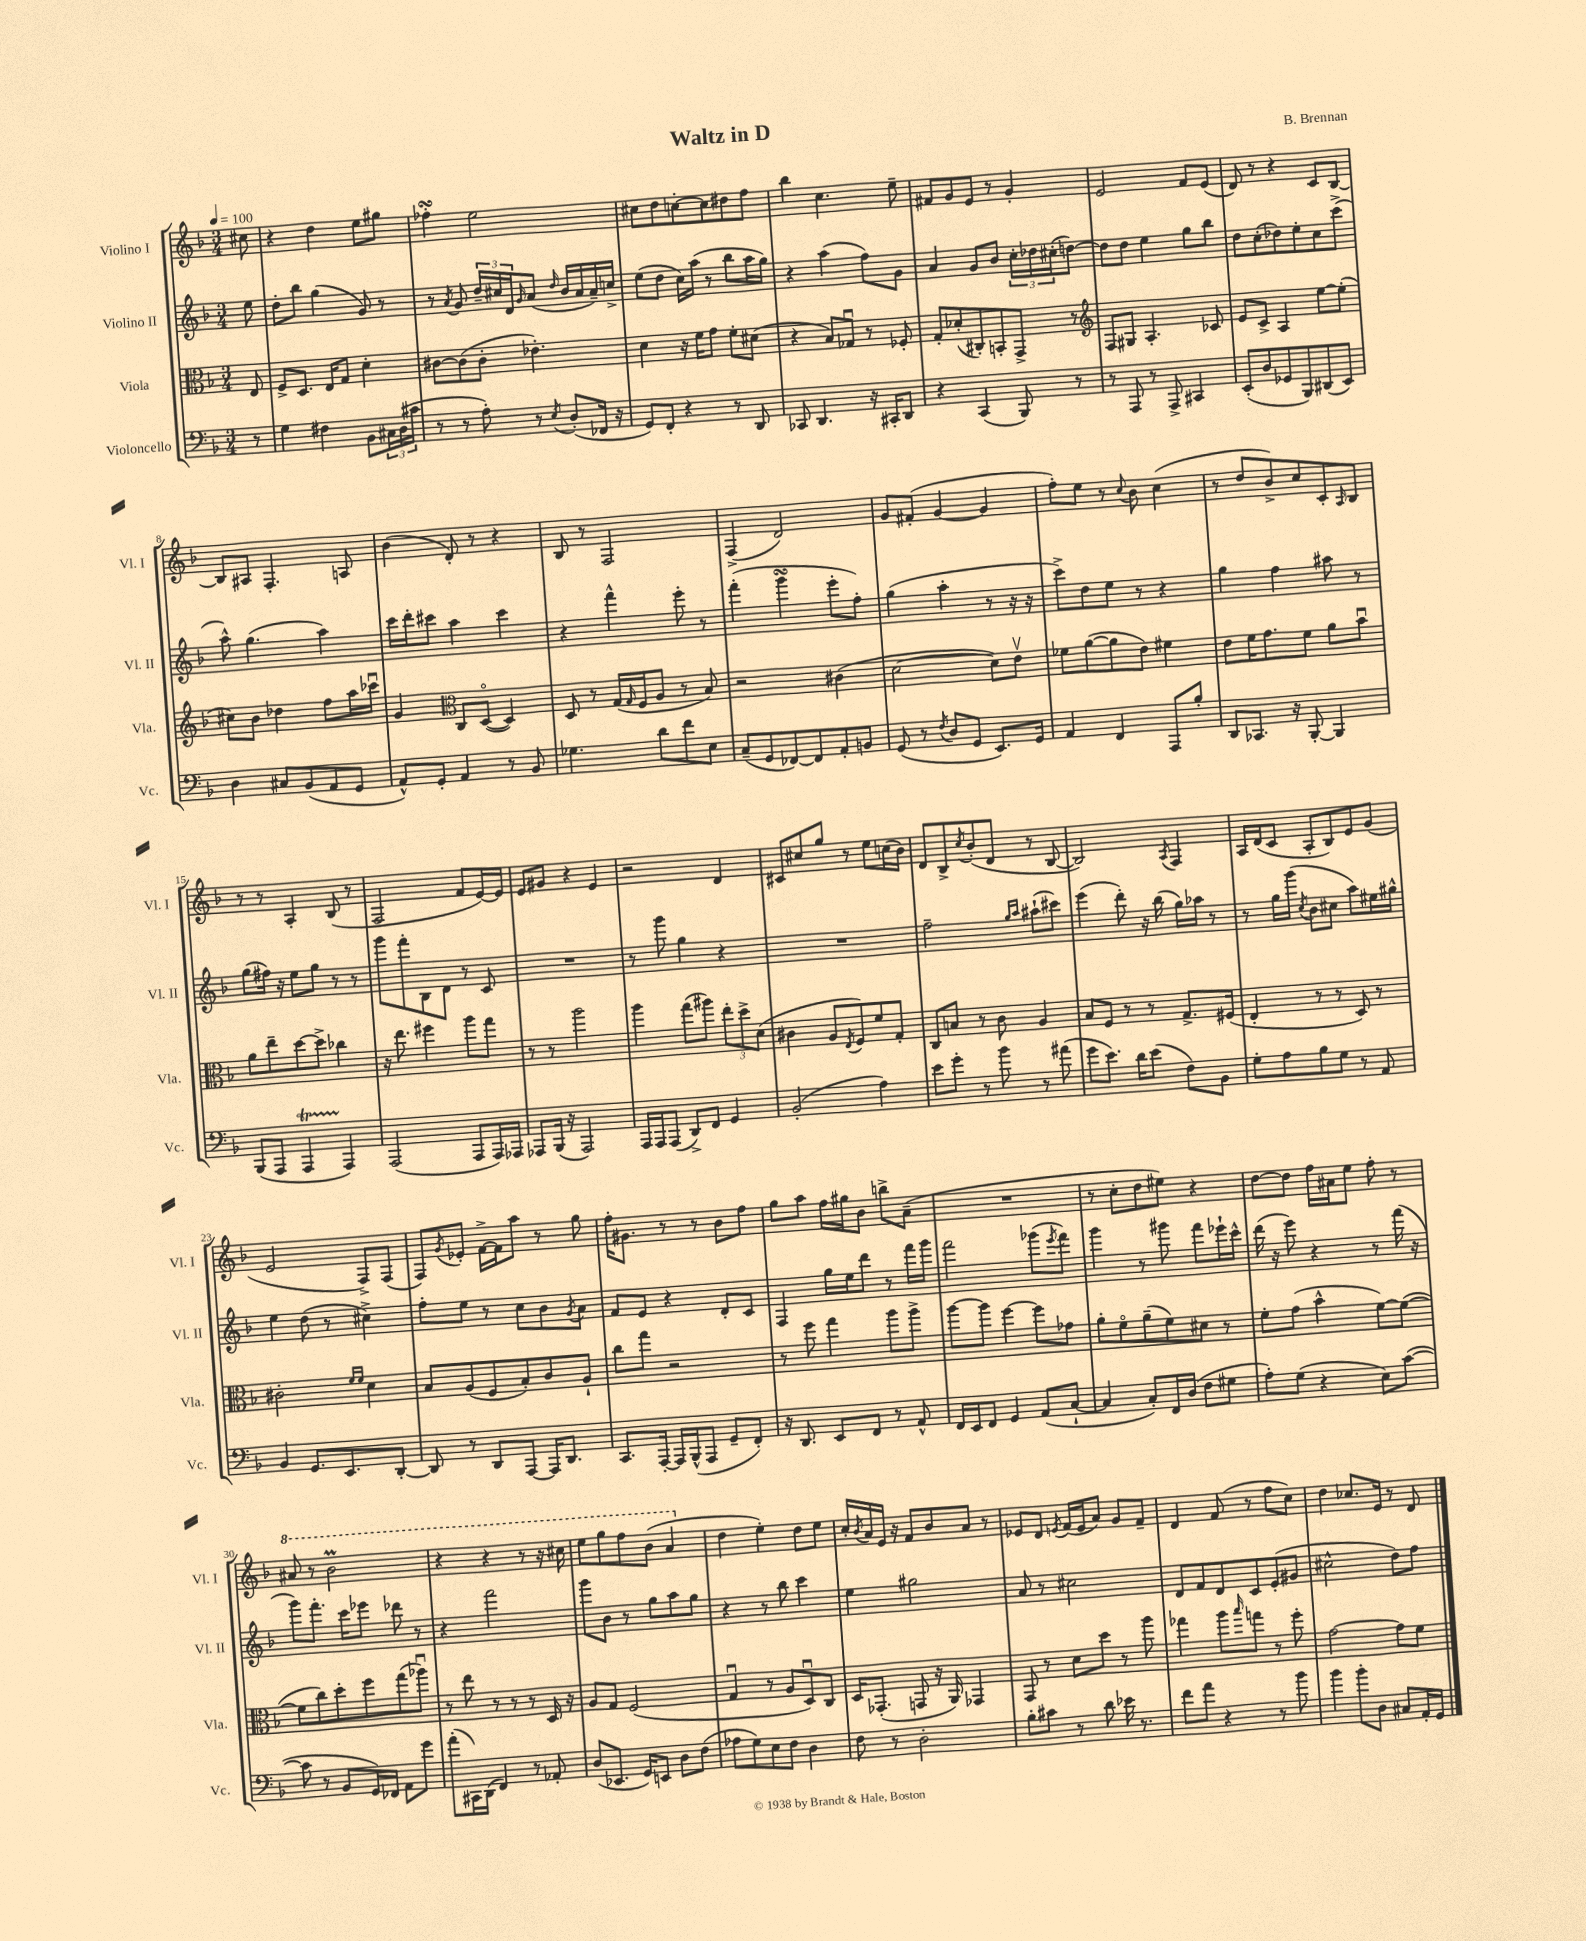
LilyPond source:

\header { title = "Waltz in D" composer = "B. Brennan" }
<<
\new StaffGroup <<
\new Staff = "s0" \with { instrumentName = "Violino I" shortInstrumentName = "Vl. I" } {
    \clef treble \key f \major \numericTimeSignature \time 3/4 \partial 8 \tempo 4 = 100
    cis''8 |
    r4 d''4 e''8 gis''8 |
    fes''4-.\turn e''2 |
    cis''8 d''8 c''8~-. c''8 dis''8 f''8 |
    bes''4 c''4. e''8-- |
    fis'8 g'8 e'8 r8 g'4-. |
    e'2 f'8 e'8( |
    d'8) r8 r4 c'8 bes8~ |
    bes8 ais8 f4.-. a8 |
    bes'4( d'8-.) r8 r4 |
    bes8 r8 f2 |
    f4->( d'2) |
    g'8 fis'8-.( g'4~ g'4 |
    f''8-.) e''8 r8 \appoggiatura { c''8 } bes'8 c''4( |
    r8 d''8 bes'8->) c''8 c'8-. \grace { a16 } bes8 |
    r8 r8 a4-. bes8( r8 |
    f2 f'8 e'16~) e'16 |
    e'8 gis'8 r4 e'4 |
    r2 d'4 |
    cis'8 cis''8 g''8 r8 e''8 c''16( bes'16) |
    d'8 bes8-> \acciaccatura { c''8 } bes'8-.( d'8 r8 bes8~ |
    bes2) \acciaccatura { a8 } f4 |
    a16 d'16( c'8 a8-. bes8) e'8 g'8( |
    e'2 f8->) f8( |
    f8) \acciaccatura { g'8 } ees'8-. f'16~-> f'16 a''8 r8 g''8 |
    f''16-. gis'8. r8 r8 bes'8 f''8 |
    g''8 a''8 f''16 gis''16 bes'8 b''8-> a'8--( |
    R2. |
    r8 c''8-. d''8 eis''8) r4 |
    d''8~ d''8 f''16 ais'16 e''8 f''8-. r8 |
    \ottava #1 ais''8 r8 bes''2\prall |
    r4 r4 r8 r16 cis'''16 |
    e'''8 g'''8 f'''8 bes''8( a''4 \ottava #0 |
    d''4 e''4-.) d''8 e''8 |
    c''16-. \acciaccatura { bes'8 } a'16 e'16 r16 f'8 bes'8 a'8 r8 |
    ees'8 d'8 \acciaccatura { e'8 } f'16( e'16 a'8) g'8 f'8-- |
    d'4 f'8( r8 f''8 c''8) |
    d''4 ces''8. e'16 r8 d'8 \bar "|." |
}
\new Staff = "s1" \with { instrumentName = "Violino II" shortInstrumentName = "Vl. II" } {
    \clef treble \key f \major \numericTimeSignature \time 3/4 \partial 8
    e''8 |
    d''8-. bes''8 g''4( g'8) r8 |
    r8 \acciaccatura { a'8 } g'8 \tuplet 3/2 { d''16-- cis''16 d'16 } \grace { g'16 } a'8( \grace { d''16 } bes'16 a'16 a'16--) c''16-> |
    e''8( d''8 c''16) a''16( r8 bes''8 a''16 g''16) |
    r4 a''4( f''8) g'8 |
    a'4 g'8 bes'8 \tuplet 3/2 { c''16-. des''16 cis''16-.( } d''8~) |
    d''8 d''8 e''4 g''8 bes''8 |
    d''8 c''8-.( des''8) e''8-. c''8 c'''8->( |
    a''8-^) g''4.( a''4) |
    c'''16 d'''16-. cis'''8 a''4 cis'''4 |
    r4 f'''4-^ e'''8-. r8 |
    f'''4-.( g'''4\turn e'''8-. f''8-.) |
    g''4( a''4-. r8 r16 r16 |
    c'''8->) d''8 e''8 r8 r4 |
    g''4 f''4 ais''8 r8 |
    g''8( fis''16) r16 e''8 g''8 r8 r8 |
    g'''8 f'''8-. bes8 d'8 r8 c'8 |
    R2. |
    r8 g'''8 g''4 r4 |
    R2. |
    f''2-- \grace { g''16 a''16 } ais''8-!( cis'''8) |
    e'''4( d'''8-.) r16 bes''16( g''16) aes''16 r8 |
    r8 g''16 g'''16( \acciaccatura { c''8 } bes'8 cis''8 a''8) eis''16 gis''16-^ |
    e''4 d''8( r8 cis''4->) |
    f''8-. e''8 r8 c''8 bes'8 \acciaccatura { g'8 } a'8 |
    f'8 e'8 r4 d'8-. c'8 |
    f4 g''16 e''16 d'''8 r8 f'''16 g'''16 |
    f'''2 ges'''8( \acciaccatura { e'''8 } f'''8) |
    g'''4 r8 gis'''8 f'''8 ees'''16-! c'''16-^ |
    d'''16( r16 e'''8) r4 r8 f'''16( r16 |
    g'''8) f'''8.-. c'''16 ees'''8 des'''8 r8 |
    r4 f'''2 |
    g'''8 bes'8 r8 g''8 a''8 g''8 |
    r4 r8 bes''8 c'''4 |
    e''4 gis''2 |
    a'8 r8 cis''2 |
    d'8 f'8 d'8 c'8 e'8-.( gis'8 |
    cis''2-^ d''8) f''8 \bar "|." |
}
\new Staff = "s2" \with { instrumentName = "Viola" shortInstrumentName = "Vla." } {
    \clef alto \key f \major \numericTimeSignature \time 3/4 \partial 8
    e8 |
    f8-> d8. e16 g8 d'4-. |
    cis'8~ cis'8( cis'8-. ees'4.-.) |
    d'4 r16 f'16 g'8 f'8-. dis'8( |
    r4 bes8) ges8\downbow r8 fes8-. |
    g8-. des'8-.( cis8-.) b,8-. g,8-> r8 |
    \clef treble f8 gis8 a4.-. ces'8 |
    e'8 c'8-> a4 e''8~ e''8-.( |
    cis''8) bes'8 des''4 f''8 a''16 ces'''16\downbow |
    g'4 \clef alto c8 d8~\flageolet( d4) |
    d8 r8 g16( \grace { g16 } f16 a8 r8 bes8) |
    r2 cis'4( |
    d'2~ d'8) e'8\upbow |
    fes'8 a'8~( a'8 e'8) fis'4 |
    e'8 f'16 g'8. f'8 a'8 bes'8\downbow |
    a'8 e''8-- d''8~ d''8-> ces''4 |
    r16 e''8. fis''4 a''8 g''8 |
    r8 r8 a''2 |
    a''4 g''8( ais''8) \tuplet 3/2 { e''8-. d''8-> d'8( } |
    cis'4 a8 \acciaccatura { e8 } f8) f'8 g8-. |
    c8 b8 r8 c'8 a4 |
    bes8 f8 r8 r8 g8.-> fis16( |
    e4-. r8 r8 d8) r8 |
    cis'2-. \grace { f'16 f'16 } d'4 |
    bes8 a8( f8 bes8-.) c'8 a8-! |
    c''8 g''8 r2 |
    r8 f''8 g''4 a''8 a''8-> |
    a''8~ a''8 f''4~ f''8 ges'8 |
    a'8-. f'8\flageolet a'8--( f'8) dis'8 r8 |
    f'8-. g'8( bes'4-^ f'8~) f'8~( |
    f'8 c''8) d''8-. f''8 g''8( aes''8\downbow) |
    r8 e''8 r8 r8 r8 d16 r16 |
    a8 g8 f2( |
    g4\downbow r8 a8 d8\downbow) c8 |
    d16 ges,8.-.( g,8 r16 a,16) ges,4 |
    g,8 r8 d'8 d''8 r8 a''8 |
    ges''4 a''8 \grace { bes''16 } g''8 r8 f''8-. |
    g'2~ g'8 f'8 \bar "|." |
}
\new Staff = "s3" \with { instrumentName = "Violoncello" shortInstrumentName = "Vc." } {
    \clef bass \key f \major \numericTimeSignature \time 3/4 \partial 8
    r8 |
    g4 fis4 bes,8 \tuplet 3/2 { cis16 d16( cis'16 } |
    r8 r8 a8-.) r8 \acciaccatura { e8 } d8-.( fes,16 r16 |
    g,8) f,8-. r4 r8 d,8 |
    ces,8 d,4. r16 cis,16-. d,8 |
    r4 c,4( bes,,8) r8 |
    r8 a,,8 r8 a,,8-> cis,4 |
    e,8-.( d8 ges,8 bes,,8) dis,8( e,8) |
    d4 cis8 bes,8( a,8 g,8 |
    a,8-^) g,8-. a,4 r8 bes,8 |
    ges4. d'8 f'8 e8 |
    c8--( g,8 fes,8~) fes,8 a,8-. b,8 |
    g,8( r8 \acciaccatura { f8 } d8 g,8 e,8.) g,16 |
    a,4 f,4 a,,8 bes8-. |
    d,8 ces,8. r16 bes,,8~-. bes,,4 |
    bes,,8( a,,8 a,,4\startTrillSpan a,,4\stopTrillSpan) |
    a,,2( a,,8 a,,16) aes,,16 |
    aes,,8 bes,,16( r16 aes,,2) |
    a,,16 a,,16 a,,8( d,8->) f,8 g,4 |
    bes,2-.( a4) |
    e'8 g'8-. r8 bes'8 r8 ais'8( |
    g'8 e'8.) d'16 e'8( f8) bes,8 |
    g8-. a8 bes8 g8 r8 a,8 |
    bes,4 g,8. e,8. d,8~-. |
    d,8 r8 d,8 a,,8~ a,,16 d,8. |
    c,8. a,,16~-. a,,16 bes,,16-^( a,,8 g,8-- f,8-.) |
    r16 d,8. e,8 f,8 r8 a,8-^ |
    f,16 e,16 f,8 g,4 a,8( c8~-! |
    c4 c8-.) f,16 d16( f8 gis8 |
    a8-.) g8( r4 e8) c'8~( |
    c'8 r8 bes,8 g,16) fes,16 a,8 g'8 |
    a'8-.( cis,16) d,16( f,4) r8 aes,8-. |
    d8( ees,8. g,16) e,8 d8 f8( |
    aes8 g8) e8 f8 d4 |
    f8 r8 d2-. |
    bes8-. cis'8 r8 d'8 ees'16 r8. |
    f'8 a'8 r4 r8 bes'8 |
    bes'4 bes'8-. d8 cis8 a,16-. g,16 \bar "|." |
}
>>
>>
